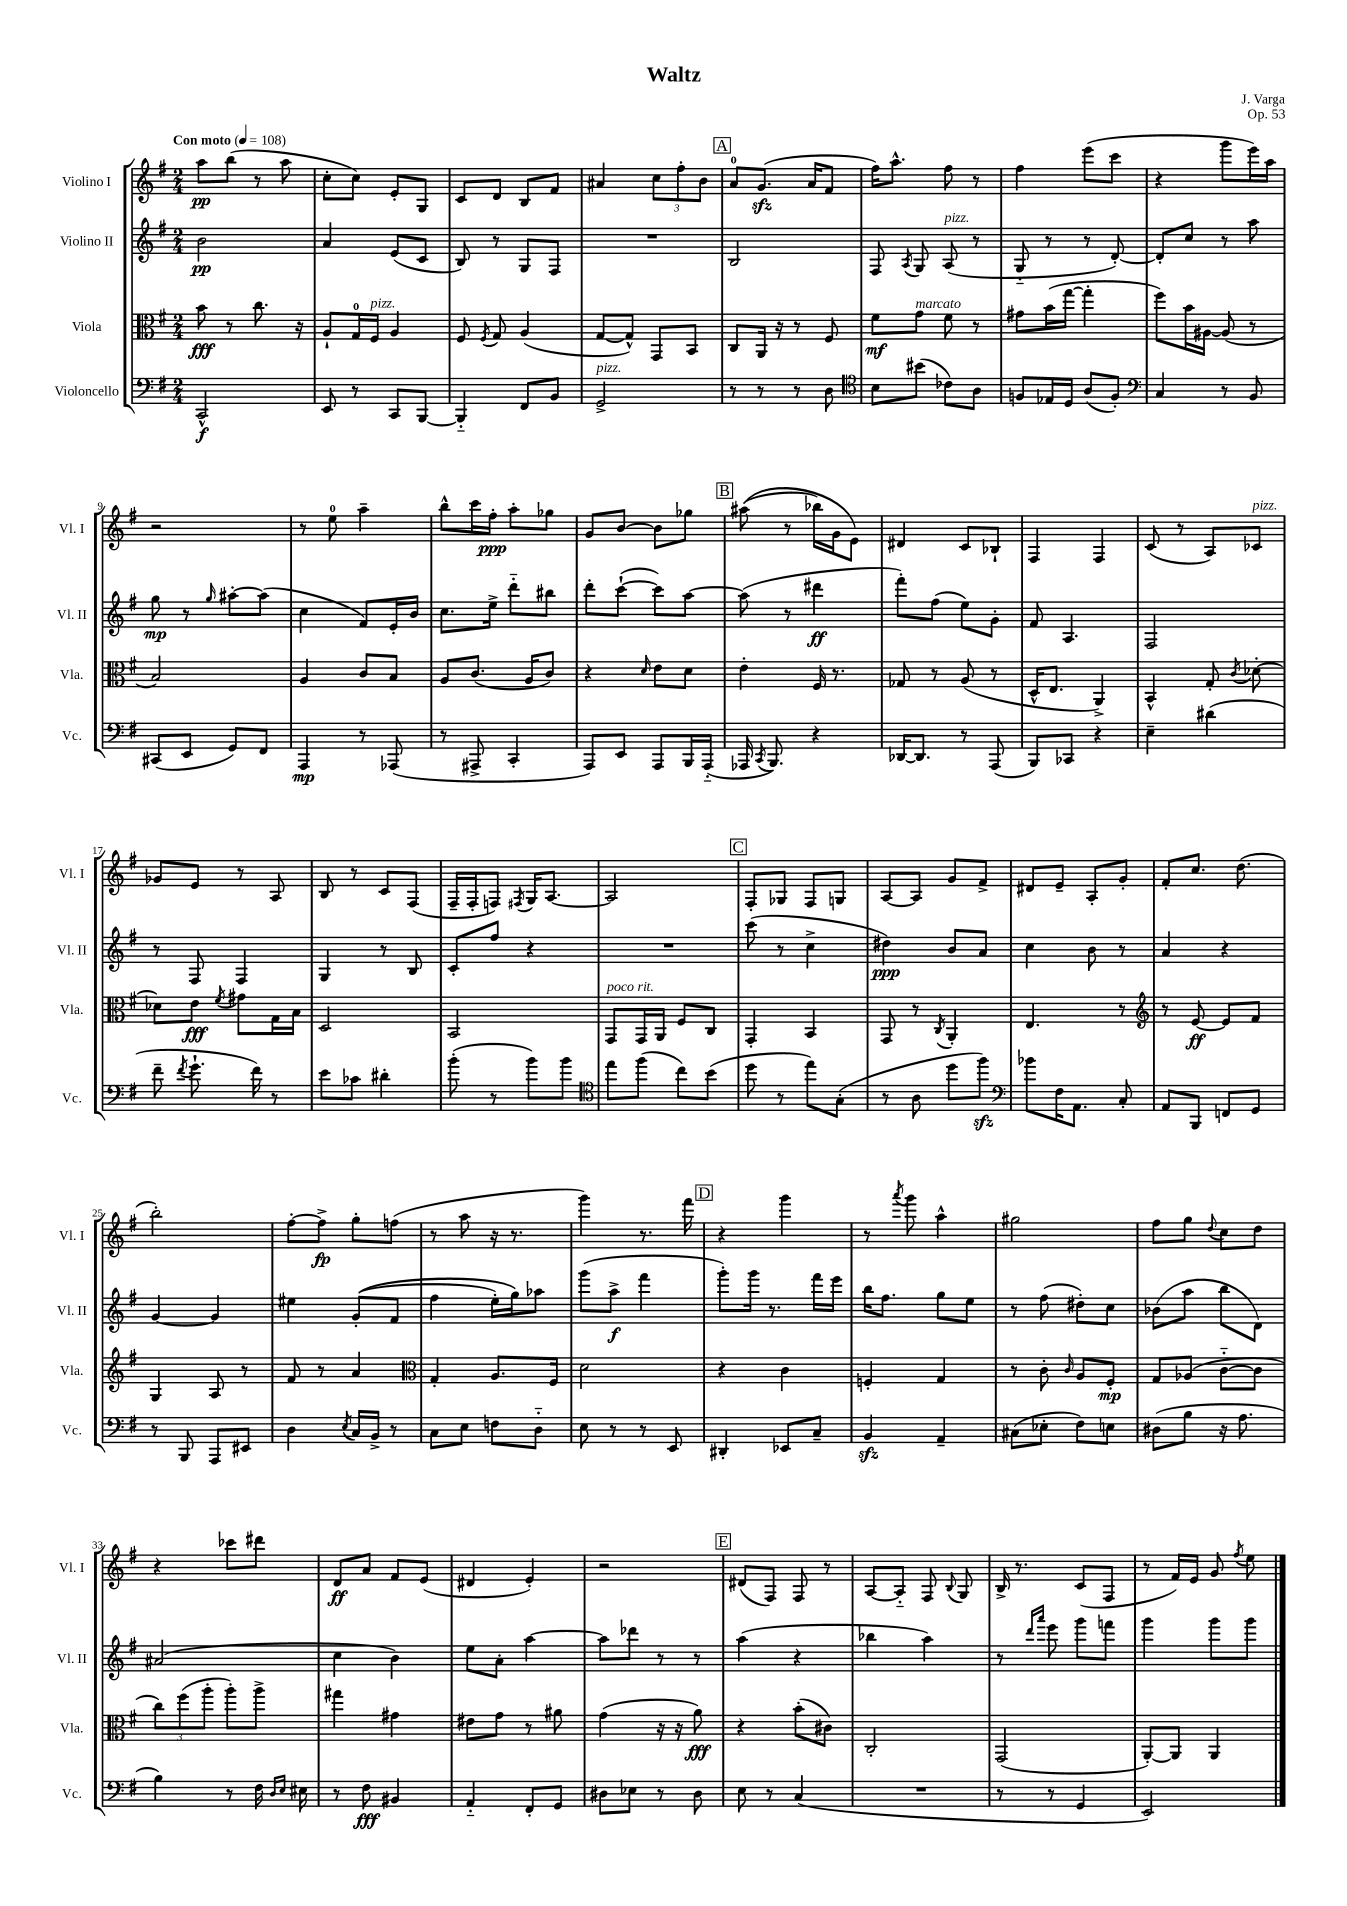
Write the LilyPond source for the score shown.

\header { title = "Waltz" composer = "J. Varga" opus = "Op. 53" }
<<
\new StaffGroup <<
\new Staff = "s0" \with { instrumentName = "Violino I" shortInstrumentName = "Vl. I" } {
    \clef treble \key g \major \numericTimeSignature \time 2/4 \tempo "Con moto" 4 = 108
    \autoBeamOff a''8[\pp b''8]( r8 a''8 |
    c''8[-. c''8]) e'8[-. g8] |
    c'8[ d'8] b8[ fis'8] |
    ais'4 \tuplet 3/2 { c''8[ fis''8-. b'8] } |
    \mark \markup { \box "A" } a'8[-0 g'8.]\sfz( a'16[ fis'8] |
    fis''16[) a''8.]-^ fis''8 r8 |
    fis''4 e'''8[( c'''8] |
    r4 g'''8[ e'''16) a''16] |
    r2 |
    r8 e''8-0 a''4-- |
    b''8[-^ c'''16 fis''16]-.\ppp a''8[-. ges''8] |
    g'8[ b'8]~ b'8[ ges''8] |
    \mark \markup { \box "B" } ais''8(\( r8 bes''16[) g'16 e'8]\) |
    dis'4 c'8[ bes8]-! |
    fis4 fis4 |
    c'8( r8 a8[) ces'8]^\markup { \italic "pizz." } |
    ges'8[ e'8] r8 a8 |
    b8 r8 c'8[ fis8]( |
    fis16[-- fis16-. f8]) \acciaccatura { fis8 } g16[ a8.]~ |
    a2 |
    \mark \markup { \box "C" } fis8[-. ges8] fis8[ g8] |
    a8[~ a8] g'8[ fis'8]-> |
    dis'8[ e'8]-- a8[-. g'8]-. |
    fis'8[-. c''8.] d''8.( |
    b''2-.) |
    fis''8[~-. fis''8]->\fp g''8[-. f''8]( |
    r8 a''8 r16 r8. |
    g'''4) r8. fis'''16 |
    \mark \markup { \box "D" } r4 g'''4 |
    r8 \acciaccatura { a'''8 } g'''8 a''4-^ |
    gis''2 |
    fis''8[ g''8] \appoggiatura { d''8 } c''8[ d''8] |
    r4 ces'''8[ dis'''8] |
    d'8[\ff a'8] fis'8[ e'8]( |
    dis'4 e'4-.) |
    r2 |
    \mark \markup { \box "E" } dis'8[( fis8]) fis8 r8 |
    a8[~ a8]-_ fis8 \appoggiatura { b8 } g8 |
    b16-> r8. c'8[( fis8] |
    r8 fis'16[) e'16] g'8 \acciaccatura { fis''8 } e''8 \bar "|." |
}
\new Staff = "s1" \with { instrumentName = "Violino II" shortInstrumentName = "Vl. II" } {
    \clef treble \key g \major \numericTimeSignature \time 2/4
    \autoBeamOff b'2\pp |
    a'4 e'8[( c'8] |
    b8) r8 g8[ fis8] |
    R2 |
    \mark \markup { \box "A" } b2 |
    fis8 \acciaccatura { a8 } g8 a8^\markup { \italic "pizz." }( r8 |
    g8-_ r8 r8 d'8~-.) |
    d'8[-. c''8] r8 a''8 |
    g''8\mp r8 \grace { g''16 } ais''8[~-. ais''8]( |
    c''4 fis'8[) e'16-. b'16] |
    c''8.[ e''16]-> d'''8[-_ bis''8] |
    d'''8[-. c'''8]~-!( c'''8[) a''8]~ |
    \mark \markup { \box "B" } a''8( r8 dis'''4\ff |
    fis'''8[-.) fis''8]( e''8[) g'8]-. |
    fis'8 a4. |
    fis2 |
    r8 fis8 fis4 |
    g4 r8 b8 |
    c'8[-. fis''8] r4 |
    R2 |
    \mark \markup { \box "C" } c'''8( r8 c''4-> |
    dis''4\ppp) b'8[ a'8] |
    c''4 b'8 r8 |
    a'4 r4 |
    g'4~ g'4 |
    eis''4 g'8[-.(\( fis'8] |
    fis''4 e''16[-.) g''16\) aes''8] |
    g'''8[( a''8]->\f fis'''4 |
    \mark \markup { \box "D" } g'''8[-.) g'''16] r8. fis'''16[ e'''16] |
    b''16[ fis''8.] g''8[ e''8] |
    r8 fis''8( dis''8[-.) c''8] |
    bes'8[( a''8] b''8[ d'8]) |
    ais'2( |
    c''4 b'4) |
    e''8[ a'8]-. a''4~ |
    a''8[ des'''8] r8 r8 |
    \mark \markup { \box "E" } a''4( r4 |
    bes''4 a''4) |
    r8 \grace { d'''16[ a'''16] } e'''8 g'''8[ f'''8] |
    g'''4 g'''8[ g'''8] \bar "|." |
}
\new Staff = "s2" \with { instrumentName = "Viola" shortInstrumentName = "Vla." } {
    \clef alto \key g \major \numericTimeSignature \time 2/4
    \autoBeamOff b'8\fff r8 c''8. r16 |
    a8[-! g16-0 fis16]^\markup { \italic "pizz." } a4 |
    fis8 \acciaccatura { fis8 } g8 a4( |
    g8[~ g8]-^) g,8[ b,8] |
    \mark \markup { \box "A" } c8[ a,16] r16 r8 fis8 |
    fis'8[\mf g'8]^\markup { \italic "marcato" } fis'8 r8 |
    gis'8[ b'16( g''16]~ g''4-. |
    fis''8[) b'16 ais16]~ ais8( r8 |
    b2) |
    a4 c'8[ b8] |
    a8[ c'8.]( a16[ c'8]) |
    r4 \grace { d'16 } e'8[ d'8] |
    \mark \markup { \box "B" } e'4-. fis16 r8. |
    ges8 r8 a8( r8 |
    d16[-^ e8.] a,4->) |
    b,4-^ g8-. \acciaccatura { c'8 } des'8~-. |
    des'8[ e'8]\fff \acciaccatura { fis'8 } gis'8[ g16 b16] |
    d2 |
    b,2 |
    g,8[^\markup { \italic "poco rit." } g,16 a,16] fis8[ c8] |
    \mark \markup { \box "C" } g,4-. b,4 |
    g,8 r8 \acciaccatura { c8 } a,4-. |
    e4. r8 |
    \clef treble r8 e'8~\ff e'8[ fis'8] |
    g4 a8 r8 |
    fis'8 r8 a'4 |
    \clef alto g4-. a8.[ fis16] |
    d'2 |
    \mark \markup { \box "D" } r4 c'4 |
    f4-. g4 |
    r8 c'8-. \grace { c'16 } a8[ fis8]-.\mp |
    g8[ aes8]( c'8[~-_ c'8] |
    \tuplet 3/2 { c''8[) fis''8( a''8]-. } a''8[-.) a''8]-> |
    gis''4 gis'4 |
    eis'8[ g'8] r8 ais'8 |
    g'4( r16 r16 a'8\fff) |
    \mark \markup { \box "E" } r4 b'8[-.( cis'8]) |
    c2-. |
    g,2( |
    a,8[~-.) a,8] a,4 \bar "|." |
}
\new Staff = "s3" \with { instrumentName = "Violoncello" shortInstrumentName = "Vc." } {
    \clef bass \key g \major \numericTimeSignature \time 2/4
    \autoBeamOff c,2-^\f |
    e,8 r8 c,8[ b,,8]~ |
    b,,4-_ fis,8[ b,8] |
    g,2->^\markup { \italic "pizz." } |
    \mark \markup { \box "A" } r8 r8 r8 d8 |
    \clef tenor b8[ bis'8]( ces'8[) a8] |
    f8[ ees16 d16] a8[( f8]-.) |
    \clef bass c4 r8 b,8 |
    cis,8[( e,8] g,8[) fis,8] |
    a,,4\mp r8 aes,,8( |
    r8 ais,,8-> c,4-. |
    a,,8[) e,8] a,,8[ b,,16 a,,16]-_( |
    \mark \markup { \box "B" } aes,,16 \acciaccatura { c,8 } b,,8.) r4 |
    des,16[~ des,8.] r8 a,,8( |
    b,,8[) ces,8] r4 |
    e4-- dis'4( |
    fis'8-- \acciaccatura { fis'8 } g'8.-! fis'16) r8 |
    e'8[ ces'8] dis'4-. |
    b'8-.( r8 b'8[) b'8] |
    \clef tenor e''8[ fis''8]( c''8[) b'8]( |
    \mark \markup { \box "C" } d''8 r8 e''8[) g8]-.( |
    r8 a8 d''8[ fis''8]\sfz) |
    \clef bass bes'8[ fis16 a,8.] c8-. |
    a,8[ b,,8] f,8[ g,8] |
    r8 b,,8 a,,8[ eis,8] |
    d4 \acciaccatura { e8 } c16[ b,16]-> r8 |
    c8[ e8] f8[ d8]-_ |
    e8 r8 r8 e,8 |
    \mark \markup { \box "D" } dis,4-. ees,8[ c8]-- |
    b,4\sfz a,4-- |
    cis8[( ees8]-. fis8[) e8] |
    dis8[( b8] r16 a8. |
    b4) r8 fis16 \grace { d16[ e16] } eis16 |
    r8 fis8\fff bis,4 |
    a,4-_ fis,8[-. g,8] |
    dis8[ ees8] r8 dis8 |
    \mark \markup { \box "E" } e8 r8 c4( |
    R2 |
    r8 r8 g,4 |
    e,2) \bar "|." |
}
>>
>>
